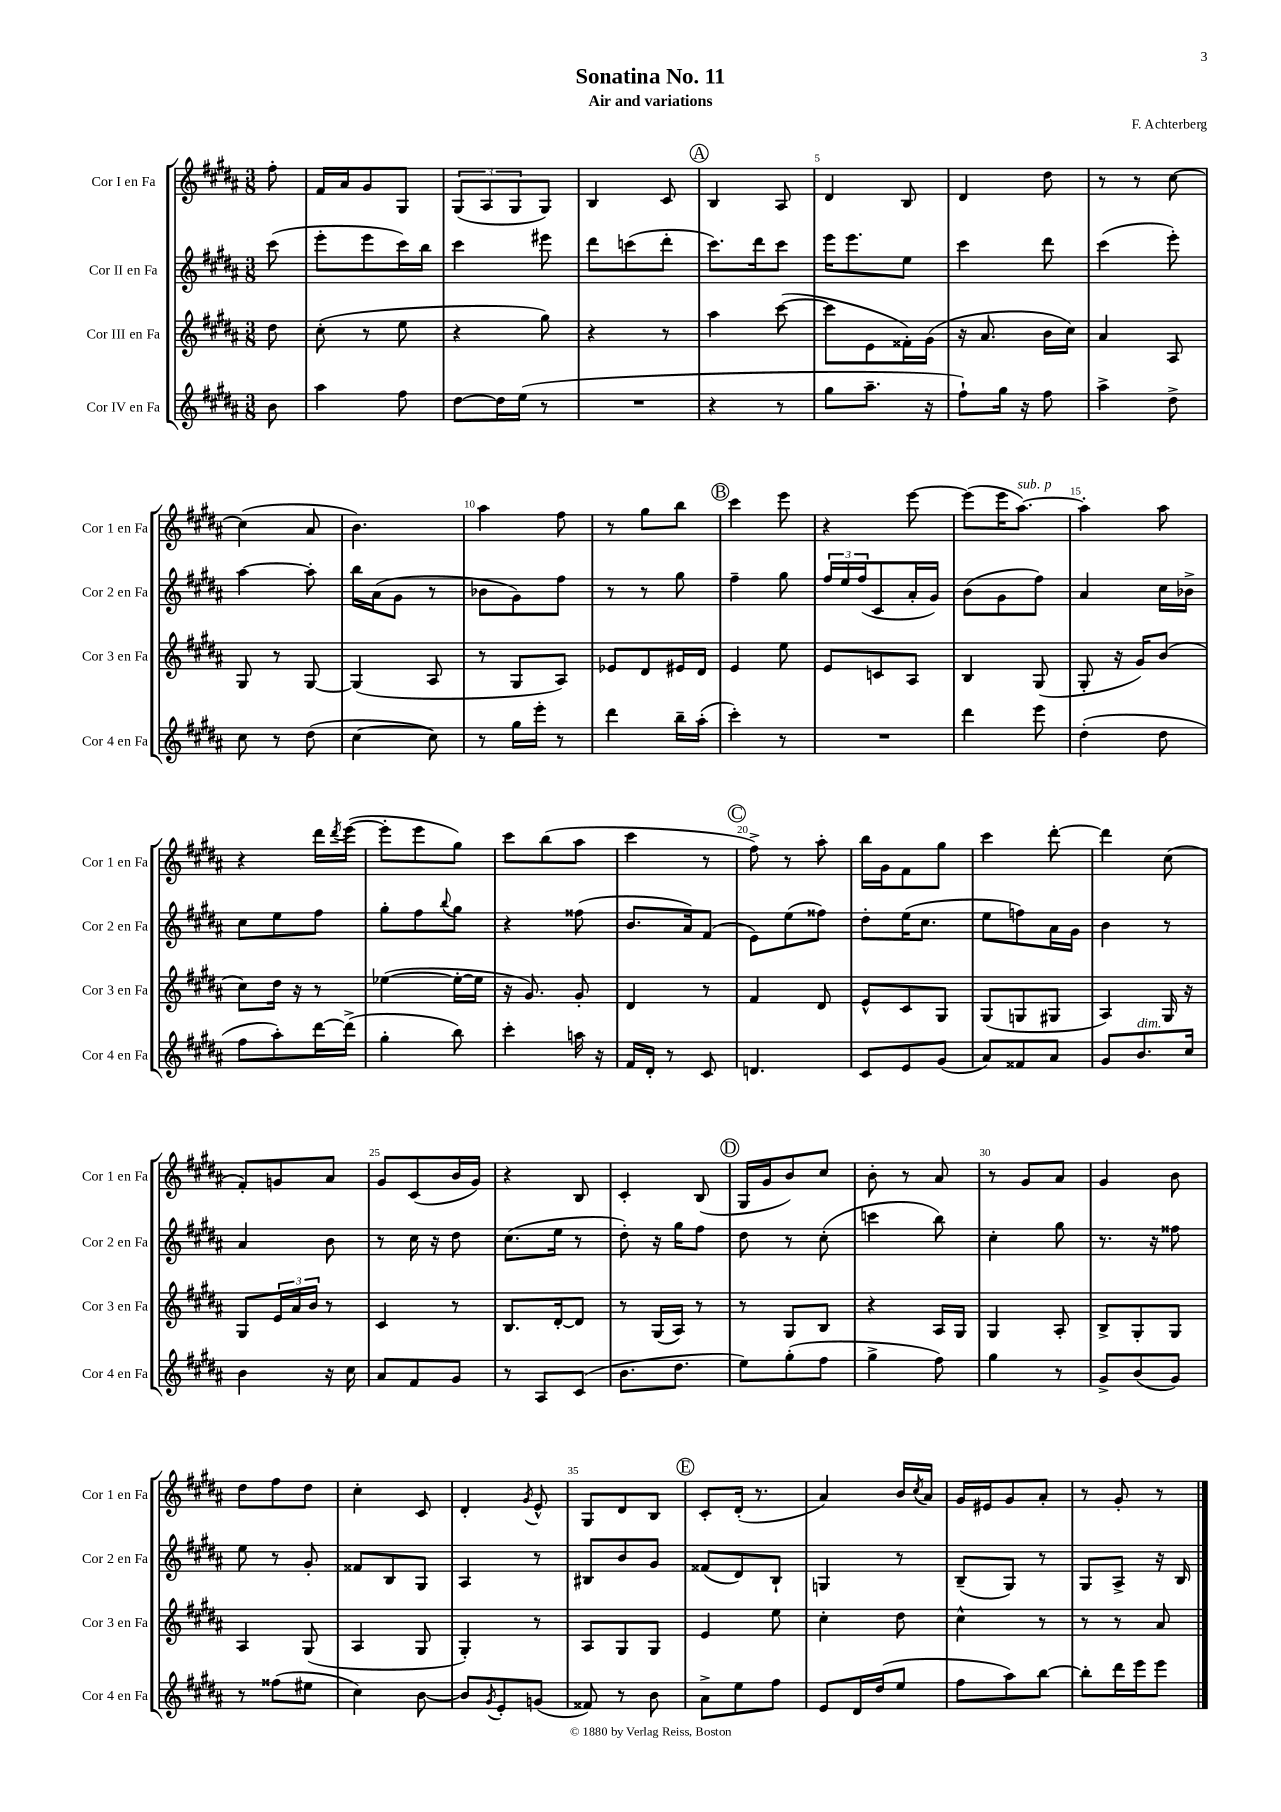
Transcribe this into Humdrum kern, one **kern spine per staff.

**kern	**kern	**kern	**kern
*part4	*part3	*part2	*part1
*staff4	*staff3	*staff2	*staff1
*I"Cor IV en Fa	*I"Cor III en Fa	*I"Cor II en Fa	*I"Cor I en Fa
*I'Cor 4 en Fa	*I'Cor 3 en Fa	*I'Cor 2 en Fa	*I'Cor 1 en Fa
*clefG2	*clefG2	*clefG2	*clefG2
*k[f#c#g#d#a#]	*k[f#c#g#d#a#]	*k[f#c#g#d#a#]	*k[f#c#g#d#a#]
*M3/8	*M3/8	*M3/8	*M3/8
=	=	=	=
8b\	8dd#\	(8ccc#\	8ff#'\
=1	=1	=1	=1
4aa#\	(8cc#'\	8eee'\L	16f#/LL
.	.	.	16a#/J
.	8r	8eee\	8g#/
8ff#\	8ee\	16ccc#\L)	8G#/J
.	.	16bb\JJ	.
=2	=2	=2	=2
[8dd#\L	4r	4ccc#\	(12G#/L
.	.	.	12A#/
16dd#\L]	.	.	.
.	.	.	12G#/
(16ee\JJ	.	.	.
8r	8gg#\)	8eee#X\	8G#/J)
=3	=3	=3	=3
4.r	4r	8ddd#\L	4B/
.	.	(8cccn\	.
.	8r	8ddd#'\J	8c#/
!!LO:REH:place=s1:t=A
=4	=4	=4	=4
4r	4aa#\	8.ccc#\L)	4B/
.	.	16ddd#\k	.
8r	([8ccc#\	8ccc#\J	8A#/
=5	=5	=5	=5
8gg#\L	8ccc#\L]	16eee\KL	4d#/
.	.	8.eee\	.
8.aa#~\J	8e\	.	.
.	16f##X'\L)	8ee\J	8B/
16r	(16g#\JJ	.	.
=6	=6	=6	=6
8ff#`\L)	16r	4ccc#\	4d#/
.	8.a#/	.	.
16gg#\Jk	.	.	.
16r	.	.	.
8ff#\	16b\LL	8ddd#\	8dd#\
.	16cc#\JJ)	.	.
=7	=7	=7	=7
4aa#^\	4a#/	(4ccc#\	8r
.	.	.	8r
8dd#^\	8A#/	8eee'\)	[8cc#\
!!LO:LB:g=z
=8	=8	=8	=8
8cc#\	8G#/	[4aa#\	(4cc#\]
8r	8r	.	.
(8dd#\	[8G#/	8aa#'\]	8a#/
=9	=9	=9	=9
[4cc#\	(4G#/]	16bb\LL	4.b\)
.	.	(16a#\J	.
.	.	8g#\J	.
8cc#\])	8A#/	8r	.
=10	=10	=10	=10
8r	8r	8b-X\L	4aa#\
16gg#\LL	8G#/L	8g#\)	.
16eee'\JJ	.	.	.
8r	8A#/J)	8ff#\J	8ff#\
=11	=11	=11	=11
4ddd#\	8e-X/L	8r	8r
.	8d#/	8r	8gg#\L
16bb~\LL	16e#X/L	8gg#\	8bb\J
(16aa#'\JJ	16d#/JJ	.	.
!!LO:REH:place=s1:t=B
=12	=12	=12	=12
4ccc#'\)	4e/	4ff#~\	4ccc#\
8r	8ee\	8gg#\	8eee\
=13	=13	=13	=13
4.r	8e/L	24ff#/LL	4r
.	.	24ee/	.
.	.	(24ff#/J	.
.	8cn/	8c#/	.
.	8A#/J	16a#'/L	[8eee\
.	.	16g#/JJ)	.
=14	=14	=14	=14
4ddd#\	4B/	(8b\L	(8eee\L]
.	.	8g#\	16eee\K
!	!	!	!LO:TX:a:i:t=sub. p
.	.	.	[8.aa#\J)
8eee\	(8G#/	8ff#\J)	.
=15	=15	=15	=15
(4dd#'\	8G#'/	4a#/	4aa#'\]
.	16r	.	.
.	16g#/KL)	.	.
8dd#\	(8b/J	16cc#\LL	8aa#\
.	.	16b-X^\JJ	.
!!LO:LB:g=z
=16	=16	=16	=16
8ff#\L	8cc#\L)	8cc#\L	4r
8aa#'\)	16dd#\Jk	8ee\	.
.	16r	.	.
[16ddd#\L	8r	8ff#\J	16ddd#\LL
.	.	.	8qddd#/
(16ddd#^\JJ]	.	.	([16eee\JJ
=17	=17	=17	=17
4gg#'\	([4ee-X\	8gg#'\L	8eee'\L]
.	.	8ff#\	8eee\
.	.	8qqbb/	.
8bb\)	16ee-'\LL_	8gg#\J	8gg#\J)
.	16ee-\JJ]	.	.
=18	=18	=18	=18
4ccc#'\	16r	4r	8ccc#\L
.	8.g#/)	.	.
.	.	.	(8bb\
16aan\	8g#'/	(8ff##X\	8aa#\J
16r	.	.	.
=19	=19	=19	=19
16f#/LL	4d#/	8.b/L	4ccc#\
16d#'/JJ	.	.	.
8r	.	.	.
.	.	16a#/k)	.
8c#/	8r	(8f#/J	8r
!!LO:REH:place=s1:t=C
=20	=20	=20	=20
4.dn/	4f#/	8e\L)	8ff#^\)
.	.	(8ee\	8r
.	8d#/	8ff##X\J)	8aa#'\
=21	=21	=21	=21
8c#/L	8e^^/L	8dd#'\L	16bb\LL
.	.	.	16g#\J
8e/	8c#/	(16ee\K	8f#\
.	.	8.cc#\J	.
(8g#/J	8G#/J	.	8gg#\J
=22	=22	=22	=22
8a#/L)	(8G#/L	8ee\L	4ccc#\
8f##X/	8Gn/	8ffn\)	.
8a#/J	8G#X/J	16a#\L	[8ddd#'\
.	.	16g#\JJ	.
=23	=23	=23	=23
8g#/L	4A#/)	4b\	4ddd#\]
!LO:TX:a:i:t=dim.	!	!	!
8.b/	.	.	.
.	16G#/	8r	(8cc#\
16cc#/Jk	16r	.	.
!!LO:LB:g=z
=24	=24	=24	=24
4b\	8G#/L	4a#/	8f#'/L)
.	24e/L	.	8gn/
.	24a#/	.	.
.	24b/JJ	.	.
16r	8r	8b\	8a#/J
16cc#\	.	.	.
=25	=25	=25	=25
8a#/L	4c#/	8r	8g#/L
8f#/	.	16cc#\	(8c#/
.	.	16r	.
8g#/J	8r	8dd#\	16b/L
.	.	.	16g#/JJ)
=26	=26	=26	=26
8r	8.B/L	(8.cc#\L	4r
8A#/L	.	.	.
.	[16d#'/k	16ee\Jk	.
(8c#/J	8d#/J]	8r	8B/
=27	=27	=27	=27
8.b\L	8r	8dd#'\)	4c#'/
.	(16G#/LL	16r	.
8.dd#\J	16A#/JJ)	16gg#\KL	.
.	8r	8ff#\J	(8B/
!!LO:REH:place=s1:t=D
=28	=28	=28	=28
8ee\L)	8r	8dd#\	16G#/LL
.	.	.	16g#/J
(8gg#'\	8G#/L	8r	8b/)
8ff#\J	8B/J	(8cc#'\	8cc#/J
=29	=29	=29	=29
4gg#^\	4r	4cccn\	8b'\
.	.	.	8r
8ff#\)	16A#/LL	8bb\)	8a#/
.	16G#/JJ	.	.
=30	=30	=30	=30
4gg#\	4G#/	4cc#'\	8r
.	.	.	8g#/L
8r	8A#'/	8gg#\	8a#/J
=31	=31	=31	=31
8g#^/L	8B^/L	8.r	4g#/
(8b/	8G#'/	.	.
.	.	16r	.
8g#/J)	8G#/J	8ff##X\	8b\
!!LO:LB:g=z
=32	=32	=32	=32
8r	4A#/	8ee\	8dd#\L
(8ff##X\L	.	8r	8ff#\
8ee#X\J	(8G#/	8g#'/	8dd#\J
=33	=33	=33	=33
4cc#\)	4A#/	8f##X/L	4cc#'\
.	.	8B/	.
[8b\	8G#/	8G#/J	8c#/
=34	=34	=34	=34
8b/L]	4G#'/)	4A#/	4d#'/
8qg#/	.	.	.
8e'/	.	.	.
.	.	.	8qg#/
(8gn/J	8r	8r	8e^^/
=35	=35	=35	=35
8f##X/)	8A#/L	8B#X/L	8G#/L
8r	8G#/	8b/	8d#/
8b\	8G#/J	8g#/J	8B/J
!!LO:REH:place=s1:t=E
=36	=36	=36	=36
8a#^\L	4e/	(8f##X/L	8c#'/L
8ee\	.	8d#/)	(16d#'/Jk
.	.	.	8.r
8ff#\J	8ee\	8B`/J	.
=37	=37	=37	=37
8e/L	4cc#'\	4Gn/	4a#/)
16d#/L	.	.	.
(16dd#/J	.	.	.
8ee/J	8dd#\	8r	16b/LL
.	.	.	8qcc#/
.	.	.	16a#/JJ
=38	=38	=38	=38
8ff#\L	4cc#^^\	(8B~/L	16g#/LL
.	.	.	16e#X/J
8aa#\)	.	8G#/J)	8g#/
[8bb\J	8r	8r	8a#'/J
=39	=39	=39	=39
8bb'\L]	8r	8G#/L	8r
16ddd#\L	8r	8A#^/J	8g#'/
16eee\J	.	.	.
8eee\J	8a#/	16r	8r
.	.	16B/	.
==	==	==	==
*-	*-	*-	*-
